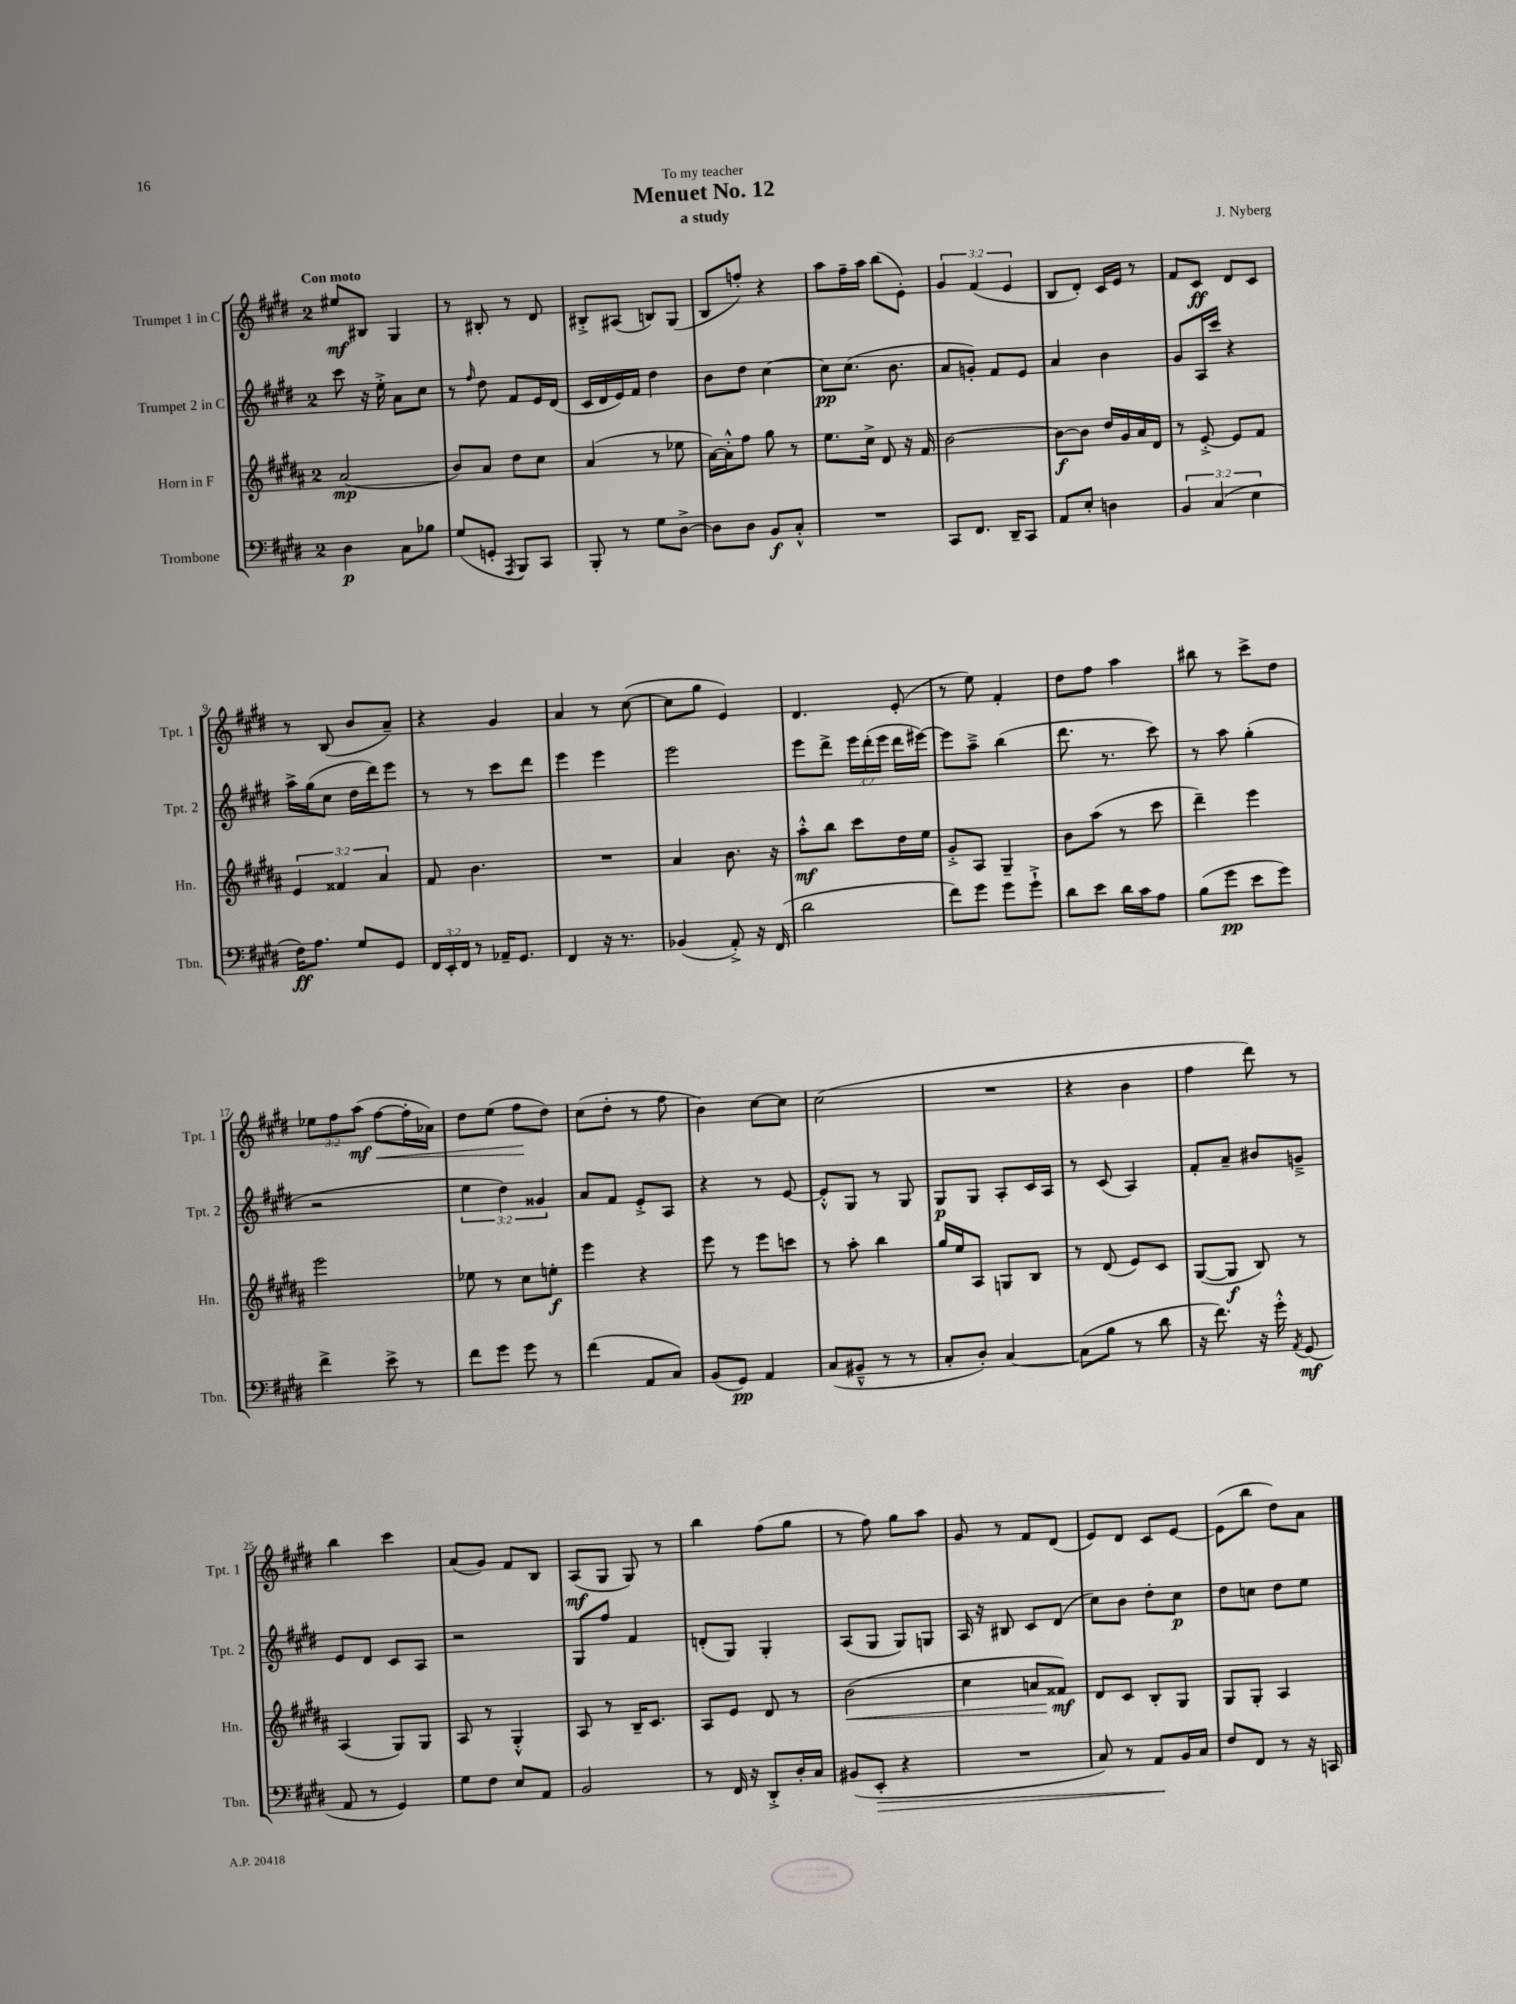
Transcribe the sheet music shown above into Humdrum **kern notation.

**kern	**kern	**kern	**kern
*staff4	*staff3	*staff2	*staff1
*clefF4	*clefG2	*clefG2	*clefG2
*k[f#c#g#d#]	*k[f#c#g#d#a#]	*k[f#c#g#d#]	*k[f#c#g#d#]
*M2/4	*M2/4	*M2/4	*M2/4
4D#\	(2a#/	8ccc#\	8ee#/L
.	.	16r	8B#/J
.	.	16ee'^\	.
8C#\L	.	8a\L	4G#/
8B-\J	.	8cc#\J	.
=	=	=	=
(8G#/L	8b/L)	8r	8r
.	.	16qqff#/	.
8GG'/J	8a#/J	8dd#\	8B#'/
8qAAA/	.	.	.
8BBB/L)	8dd#\L	8f#/L	8r
8CC#/J	8cc#\J	16e/L	8d#/
.	.	(16d#/JJ	.
=	=	=	=
8BBB'/	(4a#/	16c#/LL	8B#'^/L
.	.	16d#/	.
8r	.	16e/)	(8A#/J
.	.	16f#/JJ	.
8G#\L	8r	4dd#\	8B/L)
[8D#^\J	8ee-\	.	(8G#/J
=	=	=	=
8D#\]L	[16a#\LL)	8b\L	8B/L
.	16a#'^^\]J	.	.
8D#\J	8ff#\J	8dd#\J	8ff'/J)
8BB/L	8gg#\	[4cc#\	4r
8C#'^^/J	8r	.	.
=	=	=	=
2r	8.ee\L	8cc#\]L	8aa\L
.	.	(8.cc#\J	16ff#~\L
.	16cc#^\Jk	.	16aa\JJ
.	8d#/	.	(8bb\L
.	.	8.b\	.
.	16r	.	8e'\J)
.	16f#/	.	.
=	=	=	=
8CC#/L	[2b\	8a/L	6g#/
8.FF#/J	.	8g'/J)	.
.	.	.	(6f#/
.	.	8f#/L	.
16DD#~/LK	.	.	.
.	.	.	6e/
8CC#/J	.	8e/J	.
=	=	=	=
8AA/L	8b\_L	4a/	8B/L
8E'/J	8b\]J	.	8d#'/J)
4D\	16dd#/LL	4b\	16c#/LL
.	16g#/	.	16e/JJ
.	16a#/	.	8r
.	16d#/JJ	.	.
=	=	=	=
6BB/	8r	8g#/L	8f#/L
.	[8e'^/	16A/L	8c#/J
(6C#/	.	.	.
.	.	16ccc#/JJ	.
.	8e/]L	4r	8d#/L
6E\	.	.	.
.	8f#/J	.	8c#/J
=	=	=	=
16F#\LK)	6e/	16aa^\LL	8r
8.A\J	.	(16gg#\J	.
.	.	8cc#\J	(8B/
.	6f##/	.	.
8G#/L	.	16dd#\LL	8b/L
.	.	16ddd#\J)	.
.	6a#/	.	.
8GG#/J	.	8eee\J	8a~/J)
=	=	=	=
24FF#/LL	8f#/	8r	4r
24EE'/	.	.	.
24FF#/JJ	.	.	.
8r	4.b\	8r	.
16AA-~/LK	.	8ccc#\L	4g#/
8.GG#/J	.	.	.
.	.	8ddd#\J	.
=	=	=	=
4FF#/	2r	4eee\	4a/
16r	.	4eee\	8r
8.r	.	.	.
.	.	.	([8cc#\
=	=	=	=
(4BB-/	4a#/	2eee\	8cc#\]L
.	.	.	8gg#\J
8AA'^/)	8.b\	.	4e/)
16r	.	.	.
(16FF#/	16r	.	.
=	=	=	=
2d#\	8aa#'^^\L	8eee\L	4.d#/
.	8bb\J	8ddd#^\J	.
.	8ccc#\L	24eee\LL	.
.	.	(24ddd#'\	.
.	.	24eee\JJ	.
.	16dd#\L	16ddd#\LL	(8e'/
.	16ee\JJ	[16eee#\JJ)	.
=	=	=	=
8f#\L)	8g#'^/L	8eee#\]L	8r
8g#\J	8A#/J	8aa~^\J	8ee\)
8g#\L	4G#~/	(4bb\	4f#'/
8g#`^\J	.	.	.
=	=	=	=
8d#\L	8b\L	8.ddd#\	8dd#\L
8e\J	(8aa#\J	.	8ff#\J
.	.	8.r	.
16d#\LL	8r	.	4aa\
16c#\J	.	.	.
8A\J	8ccc#\	8ccc#\)	.
=	=	=	=
(8B\L	4ddd#~\)	8r	8bb#\
8g#\J	.	8aa\	8r
8e\L	4eee\	(4gg#'\	8ccc#^\L
8g#\J)	.	.	8dd#\J
=	=	=	=
4f#^\	2eee\	2r	12ee-\L
.	.	.	12ff#\
.	.	.	(12aa\J
8e^\	.	.	[8ff#\L
8r	.	.	16ff#'\]L
.	.	.	16a-\JJ)
=	=	=	=
8f#\L	8ee-\	6ee\	8dd#\L
8g#\J	8r	.	(8ee\J
.	.	6dd#\)	.
8g#\	8cc#\L	.	8ff#\L
.	.	6g##/	.
8r	8ee'\J	.	8dd#\J)
=	=	=	=
(4f#\	4eee\	8a/L	(8cc#\L
.	.	8f#/J	8dd#'\J
8AA/L	4r	8e'^/L	8r
8C#/J)	.	8A/J	8ff#\
=	=	=	=
(8BB/L	8eee\	4r	4b\)
8GG#/J)	8r	.	.
4AA/	8eee\L	8r	[8cc#\L
.	8ccc\J	[8e/	8cc#\]J
=	=	=	=
(8C#/L	8r	8e'^^/]L	(2cc#\
8BB#~^^/J	8aa#'\	8G#/J	.
8r	4bb\	8r	.
8r	.	8G#/	.
=	=	=	=
8C#'/L	16gg#/LL	8G#/L	2r
.	16ee/J	.	.
8D#'/J)	8A#/J	8G#/J	.
[4C#/	8G/L	8A'/L	.
.	8B/J	16c#/L	.
.	.	16A/JJ	.
=	=	=	=
(8C#\]L	8r	8r	4r
8B\J	(8d#/	(8c#/	.
8r	8e/L)	4A/)	4b\
8d#\	8c#/J	.	.
=	=	=	=
16r	([8G#/L	8f#'/L	4ff#\
8.f#\)	.	.	.
.	8G#/]J	8a~/J	.
16r	8B/)	8b#/L	8ddd#\)
16g#'^^\	.	.	.
8qAA/	.	.	.
(8GG#/	8r	8g~^/J	8r
=	=	=	=
8AA/	(4A#/	8e/L	4bb\
8r	.	8d#/J	.
4GG#/)	8G#/L)	8c#/L	4ccc#\
.	8G#/J	8A/J	.
=	=	=	=
8G#\L	8A#/	2r	(8a/L
8F#\J	8r	.	8g#/J)
8E/L	4G#'^^/	.	8f#/L
8AA/J	.	.	8B/J
=	=	=	=
2BB/	8A#/	8G#/L	(8A/L
.	8r	8ff#/J	8G#/J
.	16B~/LK	4f#/	8G#/)
.	8.c#/J	.	.
.	.	.	8r
=	=	=	=
8r	8A#/L	(8d'/L	4bb\
16FF#/	8e/J	8G#/J)	.
16r	.	.	.
8DD#'^/L	8d#/	4G#'/	(8ff#\L
16D#'/L	8r	.	8gg#\J
16C#/JJ	.	.	.
=	=	=	=
(8BB#/L	(2b\	(8A/L	8r
8EE'/J	.	8G#/J	8ff#\)
4r	.	8G#/L)	8gg#\L
.	.	8G/J	8aa\J
=	=	=	=
2r	4cc#\	16A/	8g#/
.	.	16r	.
.	.	8B#/	8r
.	8a/L	8c#/L	8f#/L
.	8f##/J)	(8d#/J	(8d#/J
=	=	=	=
8C#/)	8d#/L	8cc#\L)	8e/L)
8r	8c#/J	8b\J	8d#/J
8AA/L	8B'/L	8dd#'\L	8c#/L
16BB/L	8G#/J	8cc#\J	[8e/J
16C#/JJ	.	.	.
=	=	=	=
8F#/L	8G#/L	8dd#\L	(8e\]L
8FF#/J	8G#'/J	8cc\J	8bb\J
8r	4A#/	8dd#\L	8dd#\L)
16r	.	8ee\J	8a\J
16CC/	.	.	.
==	==	==	==
*-	*-	*-	*-
